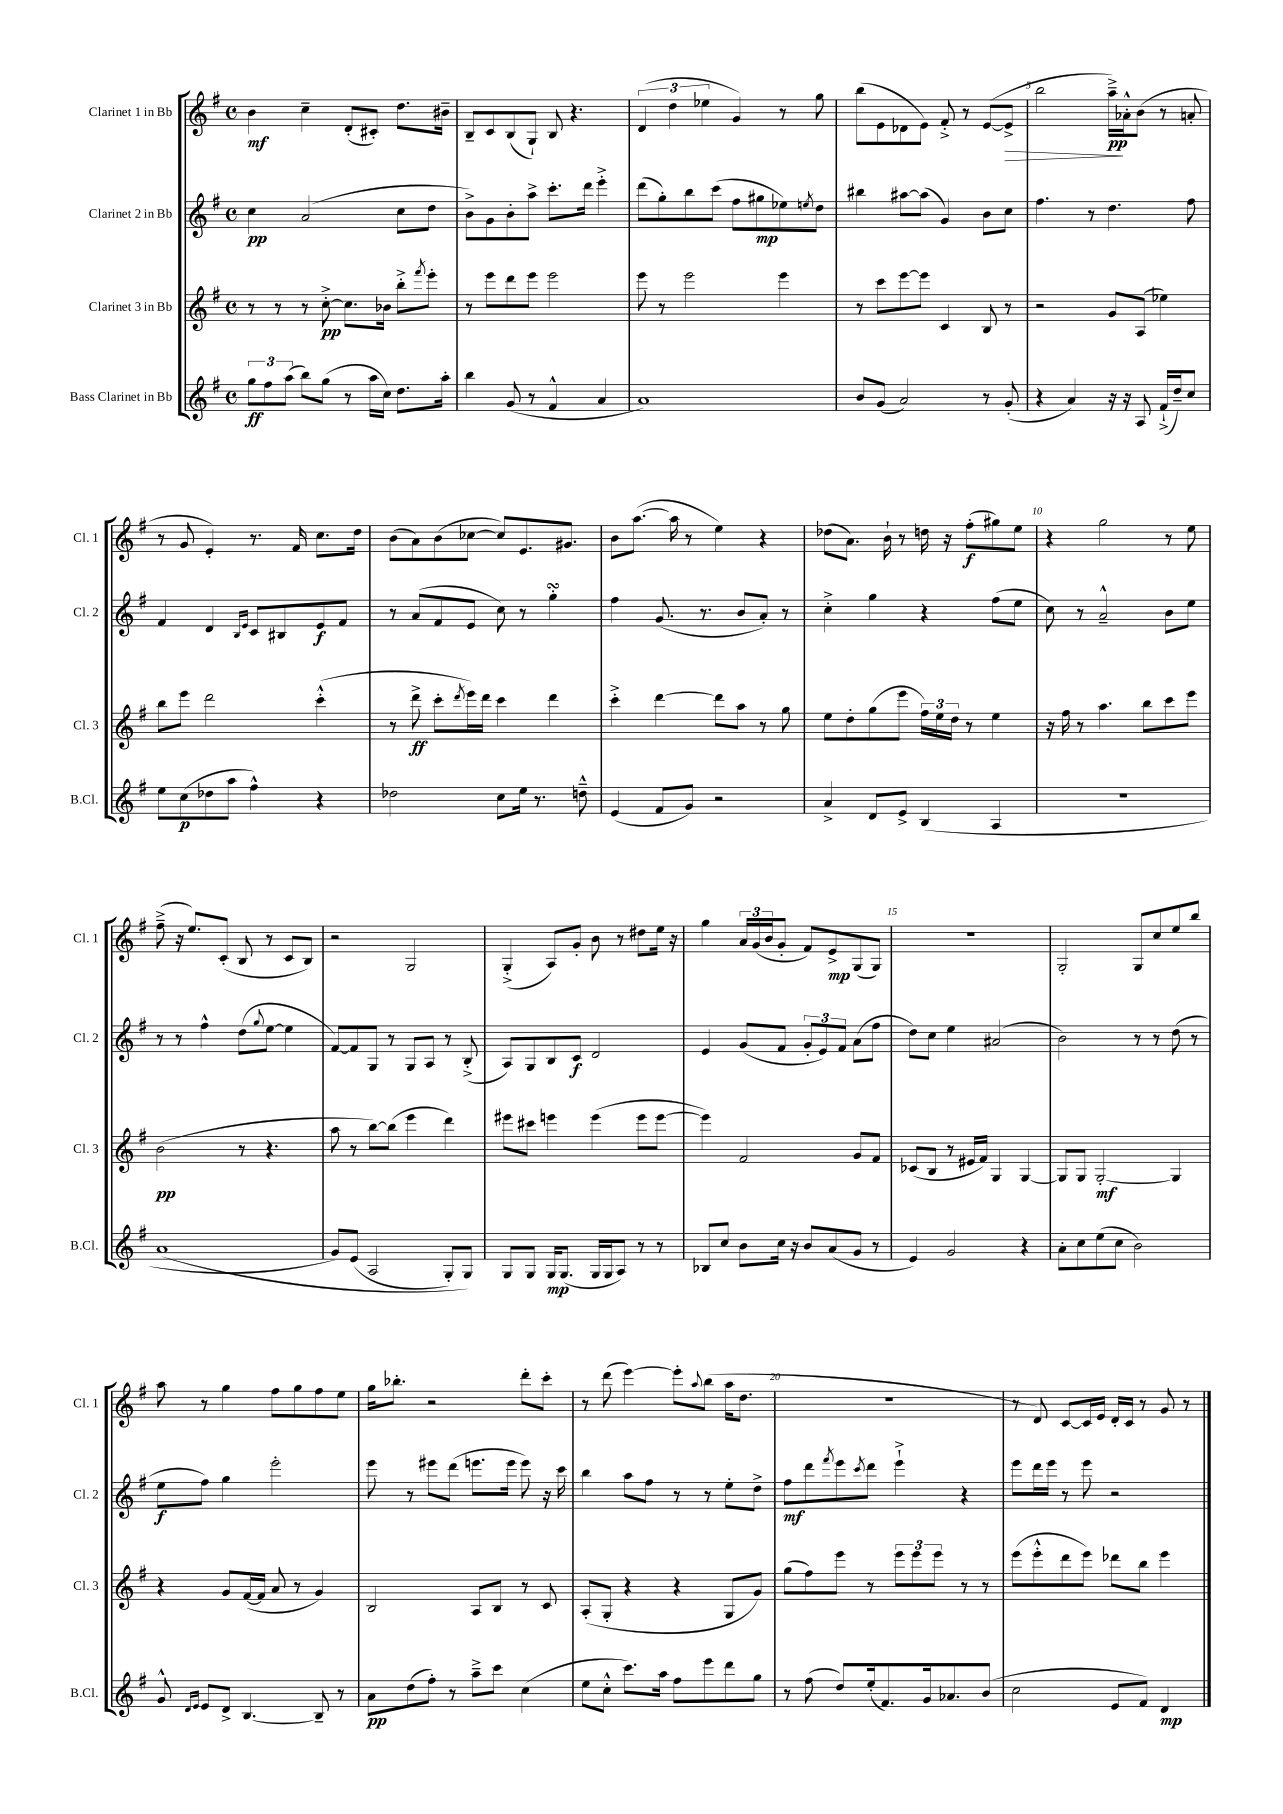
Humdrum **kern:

**kern	**dynam	**kern	**dynam	**kern	**dynam	**kern	**dynam
*part4	*part4	*part3	*part3	*part2	*part2	*part1	*part1
*staff4	*staff4	*staff3	*staff3	*staff2	*staff2	*staff1	*staff1
*I"Bass Clarinet in Bb	*	*I"Clarinet 3 in Bb	*	*I"Clarinet 2 in Bb	*	*I"Clarinet 1 in Bb	*
*I'B.Cl.	*	*I'Cl. 3	*	*I'Cl. 2	*	*I'Cl. 1	*
*clefG2	*	*clefG2	*	*clefG2	*	*clefG2	*
*k[f#]	*	*k[f#]	*	*k[f#]	*	*k[f#]	*
*M4/4	*	*M4/4	*	*M4/4	*	*M4/4	*
*met(c)	*	*met(c)	*	*met(c)	*	*met(c)	*
=1	=1	=1	=1	=1	=1	=1	=1
12gg\L	ff	8r	.	4cc\	pp	4b\	mf
12ff#\	.	.	.	.	.	.	.
.	.	8r	.	.	.	.	.
(12aa\J	.	.	.	.	.	.	.
8bb\L)	.	8r	.	(2a/	.	4cc~\	.
(8gg\J	.	[8cc'^\	pp	.	.	.	.
8r	.	8.cc\L]	.	.	.	(8d'/L	.
16aa\LL	.	.	.	.	.	8c#X'/J)	.
16cc\JJ)	.	16b-X\Jk	.	.	.	.	.
8.dd\L	.	8bb'^\L	.	8cc\L	.	8.dd\L	.
.	.	8qfff#/	.	.	.	.	.
.	.	8eee'\J	.	8dd\J	.	.	.
16aa'\Jk	.	.	.	.	.	16b#X~\Jk	.
=2	=2	=2	=2	=2	=2	=2	=2
4bb\	.	8r	.	8b^\L)	.	8B~/L	.
.	.	8eee\L	.	8g\	.	8c/	.
(8g/	.	8ddd\	.	8b'\	.	(8B/	.
8r	.	8eee\J	.	8aa^\J	.	8G`/J)	.
4f#^^/	.	2eee\	.	8.ccc'\L	.	8B/	.
.	.	.	.	.	.	4.r	.
.	.	.	.	16ddd\Jk	.	.	.
4a/	.	.	.	4eee'^\	.	.	.
=3	=3	=3	=3	=3	=3	=3	=3
1a)	.	8eee\	.	(8ddd\L	.	(6d/	.
.	.	8r	.	8gg'\)	.	.	.
.	.	.	.	.	.	6dd\	.
.	.	2eee\	.	8bb\	.	.	.
.	.	.	.	.	.	6ee-X\	.
.	.	.	.	(8ccc\J	.	.	.
.	.	.	.	8ff#\L	.	4g/)	.
.	.	.	.	8gg#X\	mp	.	.
.	.	4eee\	.	8ee-X\)	.	8r	.
.	.	.	.	8qeen/	.	.	.
.	.	.	.	8dd\J	.	8gg\	.
=4	=4	=4	=4	=4	=4	=4	=4
8b/L	.	8r	.	4bb#X\	.	(8bb\L	.
(8g/J	.	8ccc\L	.	.	.	8e\	.
2a/)	.	[8eee\	.	[8aa#X\L	.	8d-X\	.
.	.	8eee\J]	.	(8aa#\J]	.	8e\J)	.
.	.	4c/	.	4g/)	.	8f#'^/	.
.	.	.	.	.	.	8r	.
8r	.	8B/	.	8b\L	.	([8e/L	.
!	!	!	!	!	!	!	!LO:HP:b
(8g'/	.	8r	.	8cc\J	.	8e^/J]	>
=5	=5	=5	=5	=5	=5	=5	=5
4r	.	2r	.	4.ff#\	.	2bb\	.
4a/)	.	.	.	.	.	.	.
.	.	.	.	8r	.	.	.
16r	.	8g/L	.	4.dd\	.	16aa~^\LL)	pp
16r	.	.	.	.	.	16a-X'^^\J	]
8A/	.	(8A/J	.	.	.	(8b\J	.
(16f#`^/LL	.	4ee-X\)	.	.	.	8r	.
16dd~/J)	.	.	.	.	.	.	.
8cc/J	.	.	.	8ff#\	.	8an'/	.
!!LO:LB:g=z
=6	=6	=6	=6	=6	=6	=6	=6
8ee\L	.	8bb\L	.	4f#/	.	8r	.
(8cc\	p	8eee\J	.	.	.	8g/	.
8dd-X\	.	2ddd\	.	4d/	.	4e'/)	.
8aa\J	.	.	.	.	.	.	.
.	.	.	.	16qqB/LL	.	.	.
.	.	.	.	16qqe/JJ	.	.	.
4ff#^^\)	.	.	.	8c/L	.	8.r	.
.	.	.	.	8B#X/	.	.	.
.	.	.	.	.	.	16f#/	.
4r	.	(4ccc'^^\	.	8e/	f	8.cc\L	.
.	.	.	.	8f#/J	.	.	.
.	.	.	.	.	.	16dd\Jk	.
=7	=7	=7	=7	=7	=7	=7	=7
2dd-X\	.	8r	.	8r	.	(8b\L	.
.	.	8ddd^\	ff	(8a/L	.	8a\)	.
.	.	8ccc'\L	.	8f#/	.	(8b\	.
.	.	8qddd/	.	.	.	.	.
.	.	16eee\L)	.	8e/J	.	[8cc-X\J	.
.	.	16ddd\JJ	.	.	.	.	.
8cc\L	.	4ccc\	.	8cc\)	.	8cc-/L])	.
16ee\Jk	.	.	.	8r	.	8.e/	.
8.r	.	.	.	.	.	.	.
.	.	4ddd\	.	4ggsSSs'\	.	.	.
.	.	.	.	.	.	8.g#X/J	.
8ddn~^^\	.	.	.	.	.	.	.
=8	=8	=8	=8	=8	=8	=8	=8
(4e/	.	4ccc'^\	.	4ff#\	.	8b\L	.
.	.	.	.	.	.	([8.aa\J	.
8f#/L	.	[4ddd\	.	(8.g/	.	.	.
.	.	.	.	.	.	16aa\]	.
8g/J)	.	.	.	.	.	8r	.
.	.	.	.	8.r	.	.	.
2r	.	8ddd\L]	.	.	.	4ee\)	.
.	.	8aa\J	.	8b/L	.	.	.
.	.	8r	.	8a'/J)	.	4r	.
.	.	8gg\	.	8r	.	.	.
=9	=9	=9	=9	=9	=9	=9	=9
4a^/	.	8ee\L	.	4cc'^\	.	(8dd-X\L	.
.	.	8dd'\	.	.	.	8.a\J)	.
8d/L	.	(8gg\	.	4gg\	.	.	.
.	.	.	.	.	.	16b`\	.
8e^/J	.	8eee\J	.	.	.	8r	.
(4B/	.	24ff#\LL)	.	4r	.	16ddn\	.
.	.	24ee\	.	.	.	.	.
.	.	.	.	.	.	16r	.
.	.	24dd\JJ	.	.	.	.	.
.	.	8r	.	.	.	(8ff#'\L	f
4A/	.	4ee\	.	(8ff#\L	.	8gg#X\)	.
.	.	.	.	8ee\J	.	8ee\J	.
=10	=10	=10	=10	=10	=10	=10	=10
1r	.	16r	.	8cc\)	.	4r	.
.	.	16ff#\	.	.	.	.	.
.	.	8r	.	8r	.	.	.
.	.	4.aa\	.	2a~^^/	.	2gg\	.
.	.	8bb\L	.	.	.	.	.
.	.	8ccc\	.	8b\L	.	8r	.
.	.	8eee\J	.	8ee\J	.	8ee\	.
!!LO:LB:g=z
=11	=11	=11	=11	=11	=11	=11	=11
(1a	.	(2b\	pp	8r	.	(8ff#~^\	.
.	.	.	.	8r	.	16r	.
.	.	.	.	.	.	8.ee/L)	.
.	.	.	.	4ff#^^\	.	.	.
.	.	.	.	.	.	(8c'/J	.
.	.	8r	.	(8dd\L	.	8B/	.
.	.	.	.	8qqgg/	.	.	.
.	.	4.r	.	[8ee\J	.	8r	.
.	.	.	.	4ee\]	.	8c/L	.
.	.	.	.	.	.	8B/J)	.
=12	=12	=12	=12	=12	=12	=12	=12
8g/L)	.	8aa\	.	[8f#/L)	.	2r	.
(8e/J	.	8r	.	8f#/]	.	.	.
2A/	.	[8bb\L)	.	8G/J	.	.	.
.	.	(8bb\J]	.	8r	.	.	.
.	.	4eee\	.	8G/L	.	2G/	.
.	.	.	.	8A/J	.	.	.
8G'/L)	.	4ddd\)	.	8r	.	.	.
8G/J)	.	.	.	(8B'^/	.	.	.
=13	=13	=13	=13	=13	=13	=13	=13
8G/L	.	8eee#X\L	.	8A/L)	.	(4G'^/	.
8G/J	.	8ccc#X\J	.	8G/	.	.	.
16G/KL	mp	4eeen\	.	8B/	.	8A/L)	.
(8.G/J	.	.	.	.	.	.	.
.	.	.	.	8c/J	f	8g'/J	.
16G/LL	.	(4eee\	.	2d/	.	8b\	.
16G/J	.	.	.	.	.	.	.
8A/J)	.	.	.	.	.	8r	.
8r	.	8eee\L	.	.	.	8dd#X\L	.
8r	.	[8eee\J	.	.	.	16ee\Jk	.
.	.	.	.	.	.	16r	.
=14	=14	=14	=14	=14	=14	=14	=14
8B-X/L	.	4eee\])	.	4e/	.	4gg\	.
8cc/J	.	.	.	.	.	.	.
8b\L	.	2f#/	.	(8g/L	.	24a/LL	.
.	.	.	.	.	.	(24g/	.
.	.	.	.	.	.	24b/J	.
16cc\Jk	.	.	.	8f#/J	.	8g'/J	.
16r	.	.	.	.	.	.	.
8b/L	.	.	.	12g'/L	.	8f#/L)	.
.	.	.	.	12e/)	.	.	.
(8a/	.	.	.	.	.	8e^/	mp
.	.	.	.	12f#/J	.	.	.
8g/J	.	8g/L	.	(8a\L	.	(8G/	.
8r	.	8f#/J	.	8ff#\J	.	8G/J)	.
=15	=15	=15	=15	=15	=15	=15	=15
4e/)	.	(8c-X/L	.	8dd\L)	.	1r	.
.	.	8B/J	.	8cc\J	.	.	.
2g/	.	8r	.	4ee\	.	.	.
.	.	16e#X/LL	.	.	.	.	.
.	.	16f#/JJ)	.	.	.	.	.
.	.	4G/	.	(2a#X/	.	.	.
4r	.	[4G/	.	.	.	.	.
=16	=16	=16	=16	=16	=16	=16	=16
8a'\L	.	8G/L]	.	2b\)	.	2G'/	.
8cc\	.	8G/J	.	.	.	.	.
(8ee\	.	[2G'/	mf	.	.	.	.
8cc\J	.	.	.	.	.	.	.
2b\)	.	.	.	8r	.	8G/L	.
.	.	.	.	8r	.	8cc/	.
.	.	4G/]	.	(8dd\	.	8ee/	.
.	.	.	.	8r	.	8bb/J	.
!!LO:LB:g=z
=17	=17	=17	=17	=17	=17	=17	=17
8g^^/	.	4r	.	8ee\L	f	8aa\	.
16qqd/LL	.	.	.	.	.	.	.
16qqe/JJ	.	.	.	.	.	.	.
8e/L	.	.	.	8ff#\J)	.	8r	.
8d^/J	.	8g/L	.	4gg\	.	4gg\	.
[4.B/	.	([16f#/L	.	.	.	.	.
.	.	16f#/JJ]	.	.	.	.	.
.	.	8a/	.	2eee'\	.	8ff#\L	.
.	.	8r	.	.	.	8gg\	.
8B~/]	.	4g/)	.	.	.	8ff#\	.
8r	.	.	.	.	.	8ee\J	.
=18	=18	=18	=18	=18	=18	=18	=18
8a\L	pp	2B/	.	8eee\	.	16gg\KL	.
.	.	.	.	.	.	8.bb-X'\J	.
(8dd\	.	.	.	8r	.	.	.
8ff#'\J)	.	.	.	8eee#X\L	.	2r	.
8r	.	.	.	(8ddd\J	.	.	.
8aa~^\L	.	8A/L	.	8.eeen\L	.	.	.
8ccc\J	.	8B/J	.	.	.	.	.
.	.	.	.	16eee\Jk	.	.	.
(4cc\	.	8r	.	8eee\)	.	8ddd'\L	.
.	.	8c/	.	16r	.	8ccc'\J	.
.	.	.	.	16ccc\	.	.	.
=19	=19	=19	=19	=19	=19	=19	=19
8ee\L	.	(8A'/L	.	4bb\	.	8r	.
8cc'^^\J	.	8G'/J	.	.	.	(8ddd\	.
8.ccc\L)	.	4r	.	8aa\L	.	[4eee\)	.
.	.	.	.	8ff#\J	.	.	.
16aa\Jk	.	.	.	.	.	.	.
8ff#\L	.	4r	.	8r	.	8eee'\L]	.
.	.	.	.	.	.	8qqaa/	.
8eee\	.	.	.	8r	.	(8bb\J	.
8ddd\	.	8G/L	.	8ee'\L	.	16aa\KL	.
.	.	.	.	.	.	8.dd\J	.
8gg\J	.	8g/J)	.	8dd^\J	.	.	.
=20	=20	=20	=20	=20	=20	=20	=20
8r	.	(8gg\L	.	8ff#\L	mf	1r	.
(8ff#\	.	8ff#\)	.	8ddd\	.	.	.
.	.	.	.	8qfff#/	.	.	.
8dd/L)	.	8eee\J	.	8eee\	.	.	.
.	.	.	.	8qccc/	.	.	.
(16ee'/k	.	8r	.	8ddd\J	.	.	.
8.f#/)	.	.	.	.	.	.	.
.	.	12eee\L	.	4eee`^\	.	.	.
.	.	12eee\	.	.	.	.	.
16g/k	.	.	.	.	.	.	.
.	.	12eee\J	.	.	.	.	.
8.a-X/	.	.	.	.	.	.	.
.	.	8r	.	4r	.	.	.
(8b/J	.	8r	.	.	.	.	.
=21	=21	=21	=21	=21	=21	=21	=21
2cc\	.	(8eee\L	.	8eee\L	.	8r	.
.	.	8eee'^^\	.	16ddd\L	.	8d/)	.
.	.	.	.	16eee\JJ	.	.	.
.	.	8ddd\	.	8r	.	[8c/L	.
.	.	8eee\J)	.	8eee\	.	16c/L]	.
.	.	.	.	.	.	16e/JJ	.
8e/L	.	8ddd-X\L	.	2r	.	16d'/LL	.
.	.	.	.	.	.	16c/JJ	.
8f#/J)	.	8bb\J	.	.	.	8r	.
4d/	mp	4eee\	.	.	.	8g/	.
.	.	.	.	.	.	8r	.
==	==	==	==	==	==	==	==
*-	*-	*-	*-	*-	*-	*-	*-
